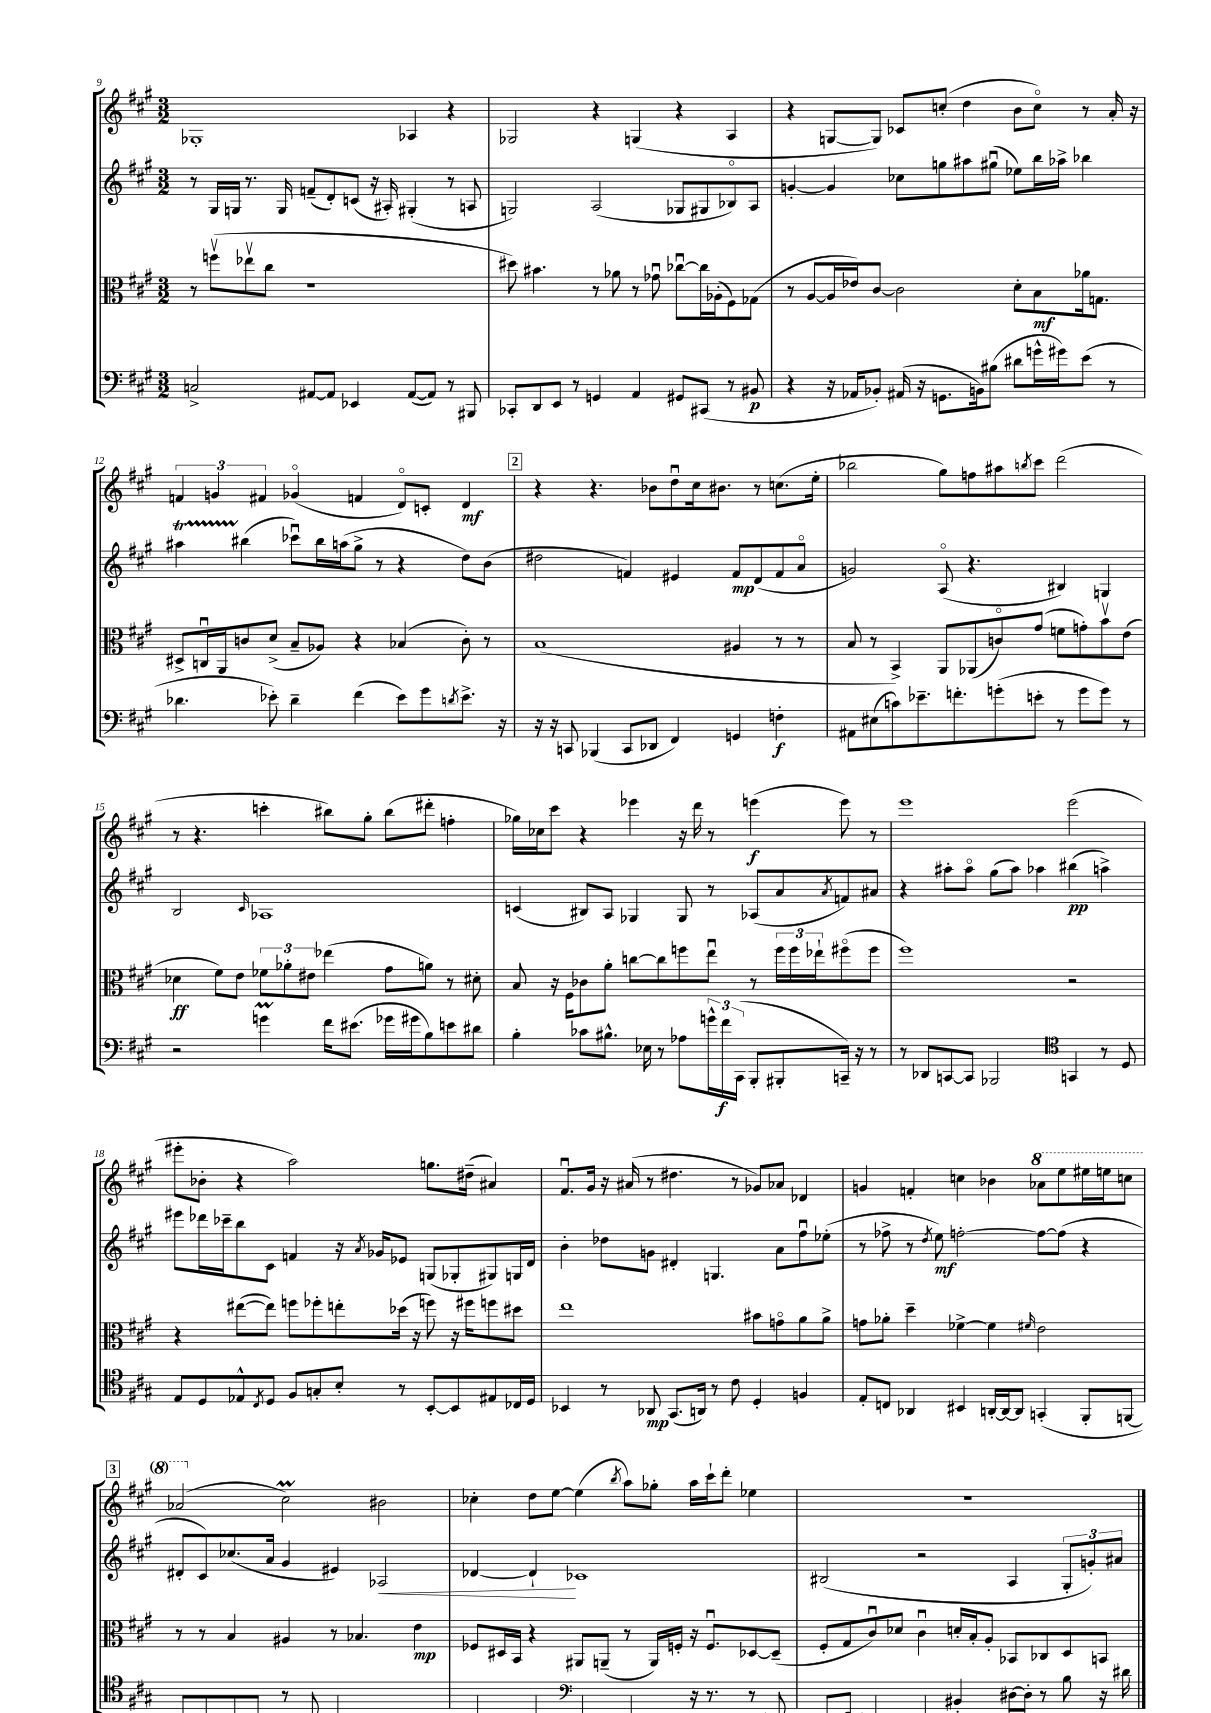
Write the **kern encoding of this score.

**kern	**kern	**kern	**kern
*staff4	*staff3	*staff2	*staff1
*clefF4	*clefC3	*clefG2	*clefG2
*k[f#c#g#]	*k[f#c#g#]	*k[f#c#g#]	*k[f#c#g#]
*M3/2	*M3/2	*M3/2	*M3/2
2C^	8r	8r	1G-'
.	(8ffv	16G#	.
.	.	16G	.
.	8ee-v	8.r	.
.	8cc#	.	.
.	.	16G	.
[8AA#	1r	(8f~	.
8AA#]	.	8d')	.
4EE-	.	(8c	.
.	.	16r	.
.	.	16A#')	.
([8AA#	.	(4G#'	4A-
8AA#])	.	.	.
8r	.	8r	4r
8BBB#	.	8A	.
=	=	=	=
8CC-'	8dd#)	2G)	2G-
8DD	4.b#	.	.
8EE	.	.	.
8r	.	.	.
4GG	8r	(2A	4r
.	8a-	.	.
4AA	8r	.	(4G
.	8g-u	.	.
8GG#	[8cc-u	8G-	4r
(8CC#	16cc-]	8G#	.
.	(16A-'	.	.
8r	8F#)	8B-o)	4A
8BB#	(8G-	8A	.
=	=	=	=
4r	8r	[4g'	4r
.	[8A	.	.
16r	16A]	4g]	[8G
16AA-	16e-)	.	.
8BB-')	[8c#	.	8G])
(16AA#	2c#]	8cc-	8c-
16r	.	.	.
8.GG	.	8gg	(8cc'
.	.	8aa#	4dd
16BB)	.	.	.
(8B#	.	(8gg#u	.
8d#	8d'	8ee-)	8b
16g^^	8B	16bb	8cco)
16g#)	.	16aa-^	.
(8e	16a-	4bb-	8r
.	8.G	.	.
8r	.	.	16a'
.	.	.	16r
=	=	=	=
4.d-	8D#^	4aa#	6f
.	16Cu	.	.
.	.	.	6g
.	16AA	.	.
.	8c	(4bb#	.
.	.	.	6f#
8e-')	(8d^	.	.
4d-~	8B~	8ccc-u)	(4g-o
.	8A-)	16bb#	.
.	.	(16aa	.
(4f#	4r	8gg#^	4f
.	.	8r	.
8e-)	(4B-	4r	8do)
8g#	.	.	8c'
8qd	.	.	.
8.e-^	8c')	8dd)	4d
.	8r	(8b	.
16r	.	.	.
=	=	=	=
16r	(1B	2dd#	4r
16r	.	.	.
8CC	.	.	.
(4BBB-	.	.	4.r
8CC	.	4f)	.
8DD-	.	.	8b-
4FF#)	.	4e#	8ddu
.	.	.	16cc#
.	.	.	8.b#
4GG	4A#	8f	.
.	.	(8d	8r
4F'	8r	8f	(8.cc
.	8r	8ao	.
.	.	.	16ee'
=	=	=	=
8AA#	8B	2g)	2bb-
(8E#	8r	.	.
8c)	4BB^)	.	.
8.e-~	.	.	.
.	8AA	(8Ao	8gg#)
8.f'	.	.	.
.	(8AA-	4.r	8ff
(8g'	8co)	.	8aa#
.	.	.	8qbb
8e'	(8g#	.	8ccc#
8r	8f	4B#)	(2ddd
8g	8g')	.	.
8g)	8bv	4G	.
8r	(8e	.	.
=	=	=	=
2r	4d-	2B	8r
.	.	.	4.r
.	8f#)	.	.
.	8e	.	.
.	.	16qqc#	.
4g	12f-	1A-	4ccc'
.	12a-'	.	.
.	12e#	.	.
16f#	(4ee-	.	8bb#)
(8.e#	.	.	.
.	.	.	8gg#'
16g-	8g#	.	(8bb#
16g#	.	.	.
8B)	8a)	.	8ddd#'
8e	8r	.	4ff'
8d#	8d#'	.	.
=	=	=	=
4B'	8B	(4c	16gg-)
.	.	.	16cc-
.	16r	.	8ccc#
.	16F#	.	.
8c-	8c-	8B#)	4r
8.B#^^	8a'	8A	.
.	[8cc	4G-	4eee-
16E-	.	.	.
8r	8cc]	.	.
8A-	8ff	8G-	16r
.	.	.	16ddd
24g^^	8eeu	8r	8r
24f#	.	.	.
(24CC#	.	.	.
8BBB'	8r	(8A-	(4eee
8BBB#'	24ff	8a	.
.	24ff	.	.
.	24ee-`	.	.
.	.	8qa	.
16CC~)	(8ff#o	8f)	8eee)
16r	.	.	.
8r	8ff#	8a#	8r
=	=	=	=
8r	1ff#)	4r	1eee
8DD-	.	.	.
[8CC	.	8aa#'	.
8CC]	.	8aa#o	.
2BBB-	.	(8gg#	.
.	.	8aa#)	.
.	.	4aa-	.
*clefC4	*	*	*
4GG	2r	(4bb#	(2eee
8r	.	4aa^)	.
8D	.	.	.
=	=	=	=
8E	4r	8eee#	8eee#'
8D	.	16ddd-	8b-'
.	.	16ccc-~	.
8E-^^	([8ee#	8bb	4r
8qC#	.	.	.
8D	8ee#])	8c#	.
8F#	8ff	4f	2aa)
8G'	8ff-'	.	.
8B'	8ee'	16r	.
.	.	8qa	.
.	.	16g-	.
8r	(16dd-	8e-	.
.	16r	.	.
[8BB'	8ff)	(8G	8.gg
8BB]	16r	8G-'	.
.	16ff#	.	(16dd#~
8E#	8ff	8G#)	4a#)
16C-	8dd#	16G	.
16D	.	16d	.
=	=	=	=
4BB-	1ee	4b'	8.f#u
.	.	.	16g#
8r	.	8dd-	16r
.	.	.	(16a#
8AA-	.	8g	8r
(8.GG#	.	4d#'	4.dd#
16AA)	.	.	.
8r	.	4.G	.
8c#	.	.	8r
4D'	8b#	.	8g-)
.	8go	8a	8a-
4F	8a	8ff#u	4d-
.	8a^	(8ee-'	.
=	=	=	=
8E'	8g	8r	4g
8C	8a-'	8ff-^	.
4AA-	4dd~	8r	4f'
.	.	8qdd	.
.	.	8ee)	.
4BB#	[4f-^	[2ff'	4cc
[16AA'	4f-]	.	4b-
16AA_	.	.	.
8AA]	.	.	.
.	16qqf#	.	.
(4GG'	2e	8ff_	8aa-
.	.	(8ff]	8eee
8FF#'	.	4r	16eee#
.	.	.	16eee
[8FF	.	.	8ccc
=	=	=	=
8FF'])	8r	8d#'	(2aa-
(8GG#	8r	8c#)	.
[8FF#)	4B	(8.cc-	.
(8FF#]	.	.	.
.	.	16a	.
8r	4A#	4g#	2cc#)
8FF#	.	.	.
2.FF	8r	4e#)	.
.	4.B-	.	.
.	.	2A-	2b#
.	4e	.	.
=	=	=	=
4FF#)	8F-	[4d-	4cc-'
.	16D#	.	.
.	16BB	.	.
4FF#	4r	4d-`]	8dd
.	.	.	[8ee
*clefF4	*	*	*
(4BBB	8AA#	1c-	(4ee]
.	(8AA~	.	.
.	.	.	8qbb
4BBB)	8r	.	8aa)
.	16AA)	.	8gg-'
.	16F'	.	.
16r	16r	.	16aa
8.r	8.Fu	.	16ccc#`
.	.	.	8ddd'
8r	[8D-	.	4ee-
8CC	(8D-~]	.	.
=	=	=	=
8BBB	8F#'	(2B#	1.r
8EE	8G#	.	.
4CC	8c#u)	.	.
.	8d-	.	.
4DD	4c#u	2r	.
4BB#'	16d'	.	.
.	16B'	.	.
.	8A'	.	.
[16D#	8BB-	4A	.
16D#']	.	.	.
8r	8C-	.	.
8B	8D	12G#'	.
.	.	12g')	.
16r	8BB	.	.
.	.	12a#	.
16d#	.	.	.
==	==	==	==
*-	*-	*-	*-
